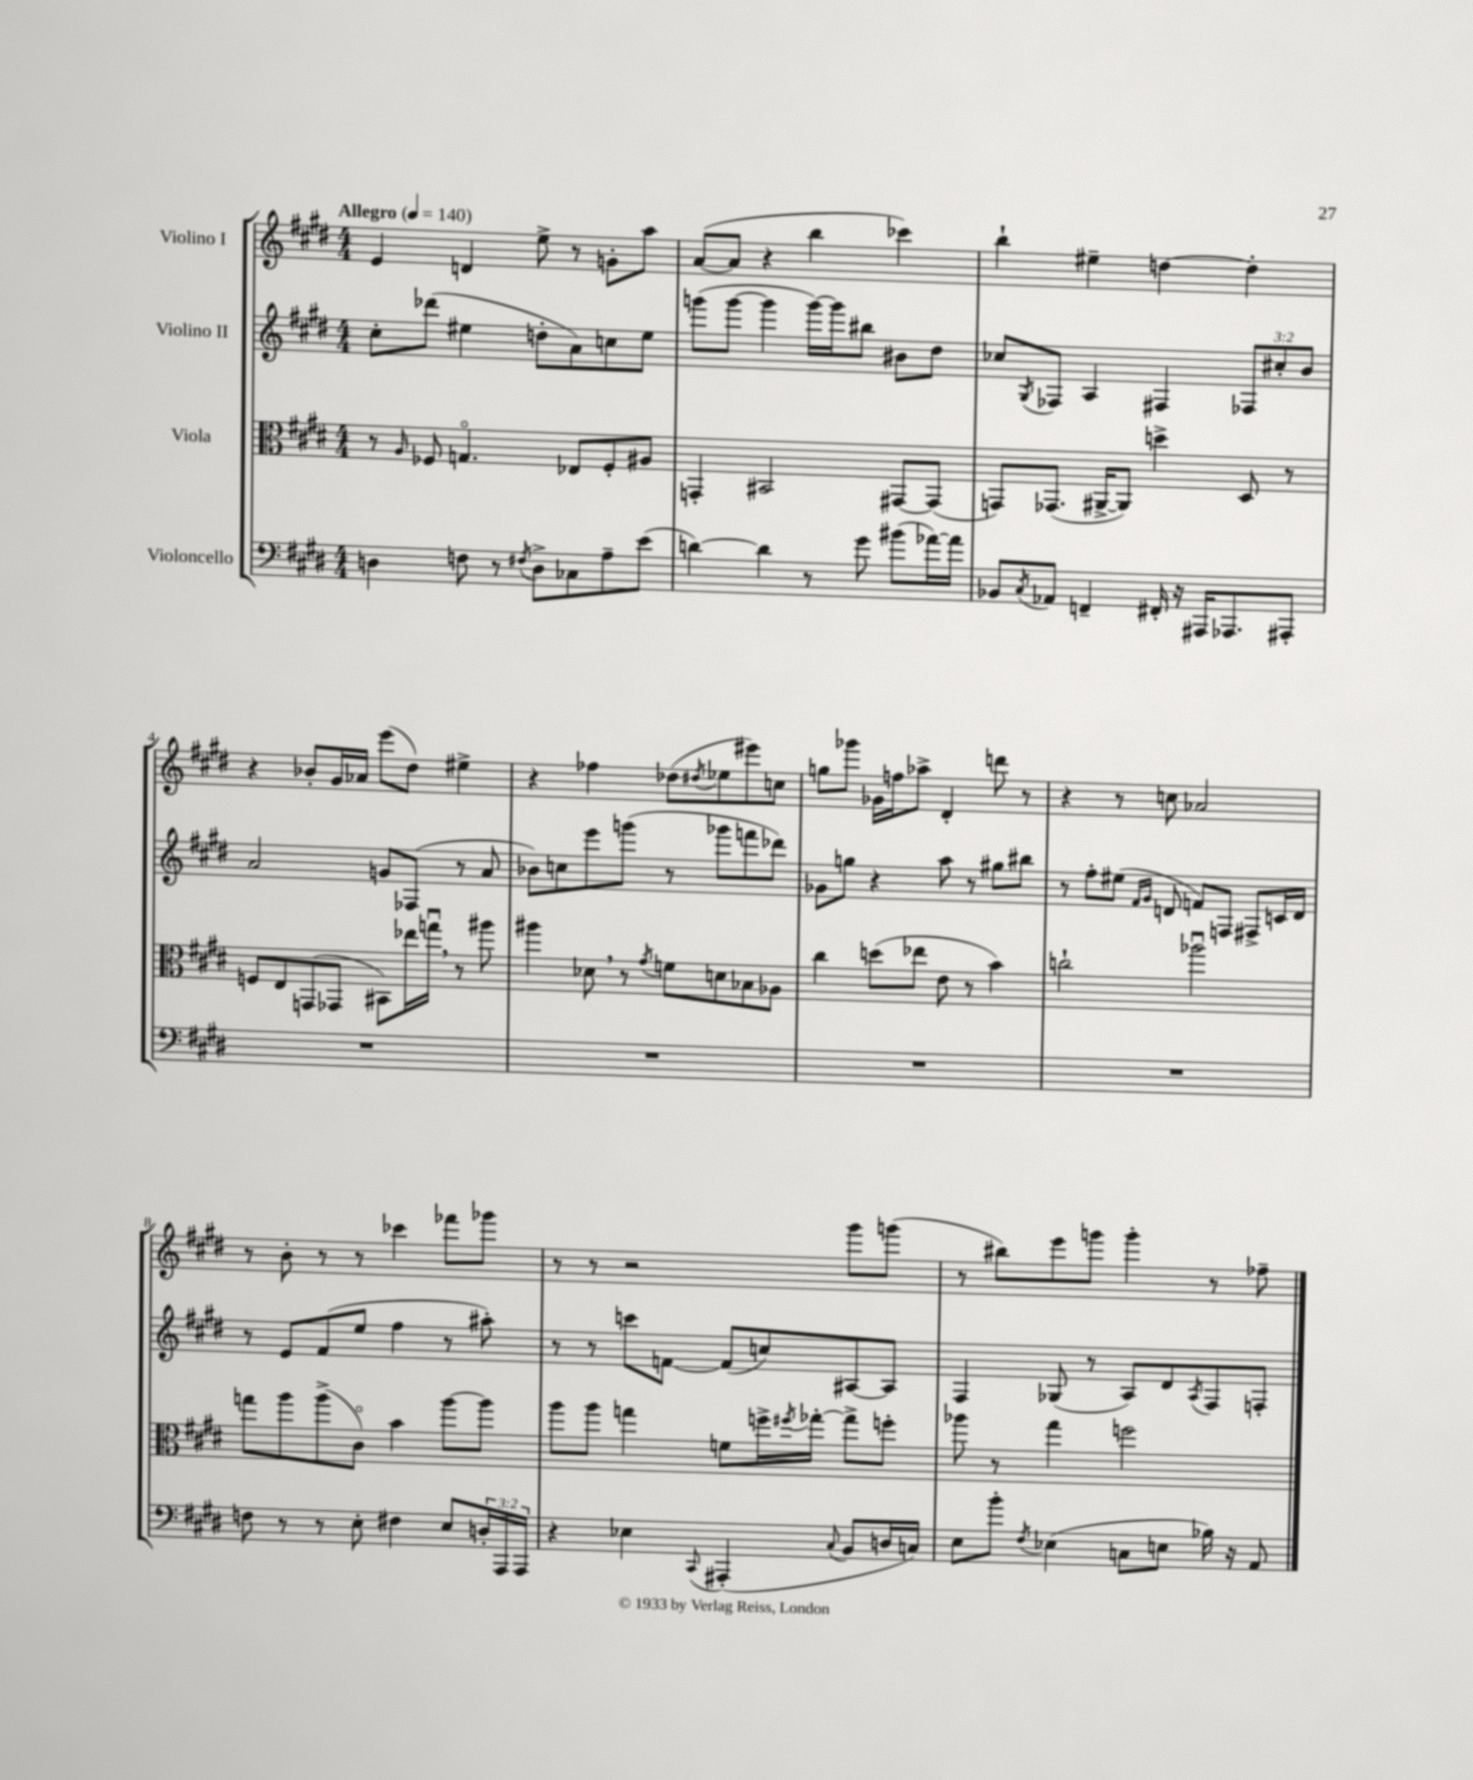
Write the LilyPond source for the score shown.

<<
\new StaffGroup <<
\new Staff = "s0" \with { instrumentName = "Violino I" } {
    \clef treble \key e \major \numericTimeSignature \time 4/4 \tempo "Allegro" 4 = 140
    e'4 d'4 e''8-> r8 g'8-. a''8 |
    a'8~( a'8 r4 b''4 ces'''4) |
    b''4-! eis''4-- d''4~ d''4-. |
    r4 bes'8-. gis'16 aes'16 e'''8( dis''8) eis''4-> |
    r4 fes''4 des''8( \acciaccatura { dis''8 } ees''8 eis'''8) c''8 |
    g''8 ges'''8 ges'16 f''16 aes''8-> dis'4-. d'''8 r8 |
    r4 r8 c''8 aes'2 |
    r8 b'8-. r8 r8 ces'''4 fes'''8 ges'''8 |
    r8 r8 r2 gis'''8 g'''8( |
    r8 bis''8) e'''8 g'''8 g'''4-. r8 fes''8-- \bar "|." |
}
\new Staff = "s1" \with { instrumentName = "Violino II" } {
    \clef treble \key e \major \numericTimeSignature \time 4/4 \override Staff.TupletNumber.text = #tuplet-number::calc-fraction-text
    cis''8-. des'''8( eis''4 d''8-. a'8) c''8 eis''8 |
    g'''8( g'''8~ g'''4 g'''16~) g'''16 bis''8 bis'8 dis''8 |
    ces''8 \acciaccatura { gis8 } fes8 a4 fis4 \tuplet 3/2 { fes8 cis''8-. b'8 } |
    a'2 g'8 fes8( r8 a'8 |
    bes'8) c''8 e'''8 g'''8( r8 ges'''8 f'''8 des'''8) |
    ges'8 g''8 r4 a''8 r8 gis''8 bis''8 |
    r8 fis''8-. eis''8( \grace { fis'16 gis'16 } d'8 f'8) f8 fis8-> c'16 d'16 |
    r8 e'8 fis'8( e''8 fis''4 r8 ais''8-.) |
    r8 r8 c'''8 f'8~ f'8( c''8) ais8~ ais8 |
    fis4 ges8( r8 a8) dis'8 \acciaccatura { a8 } fis8 f8-. \bar "|." |
}
\new Staff = "s2" \with { instrumentName = "Viola" } {
    \clef alto \key e \major \numericTimeSignature \time 4/4
    r8 \grace { a16 } fes8 g4.\flageolet ees8 fes8-. ais8 |
    g,4-. bis,2 gis,8~ gis,8( |
    g,8) ges,8.( ais,16~-> ais,8) d''4-> dis8 r8 |
    f8 e8 g,8( ges,8 bis,8) ees''16 g''16\downbow \breathe r8 ais''8 |
    ais''4 des'8 \breathe r8 \acciaccatura { gis'8 } f'8 d'8 bes8 aes8 |
    cis''4 d''8( ees''8 e'8 r8 b'4) |
    c''2-! aes''2\downbow |
    g''8 a''8 a''8->( cis'8\flageolet) b'4 a''8~ a''8 |
    a''8 a''8 g''4 f'8 f''16-> \acciaccatura { fis''8 } ges''16~-. ges''8-> f''8-. |
    aes''8 r8 gis''4 f''2 \bar "|." |
}
\new Staff = "s3" \with { instrumentName = "Violoncello" } {
    \clef bass \key e \major \numericTimeSignature \time 4/4 \override Staff.TupletNumber.text = #tuplet-number::calc-fraction-text
    d4 f8 r8 \acciaccatura { fis8 } d8-> ces8 a8-- e'8( |
    d'4~) d'4 r8 gis'8 bis'8( aes'16~) aes'16 |
    bes,8 \acciaccatura { cis8 } aes,8 f,4-- fis,16-. r16 ais,,16 aes,,8. ais,,8-. |
    R1 |
    R1 |
    R1 |
    R1 |
    f8 r8 r8 e8-. fis4 e8 \tuplet 3/2 { d16-. a,,16 a,,16 } |
    r4 ees4 \appoggiatura { cis,8 } ais,,4-.( \appoggiatura { cis8 } b,8 d16 c16) |
    e8 b'8-. \acciaccatura { fis8 } ees4( c8 e8 bes16) r16 a,8 \bar "|." |
}
>>
>>
